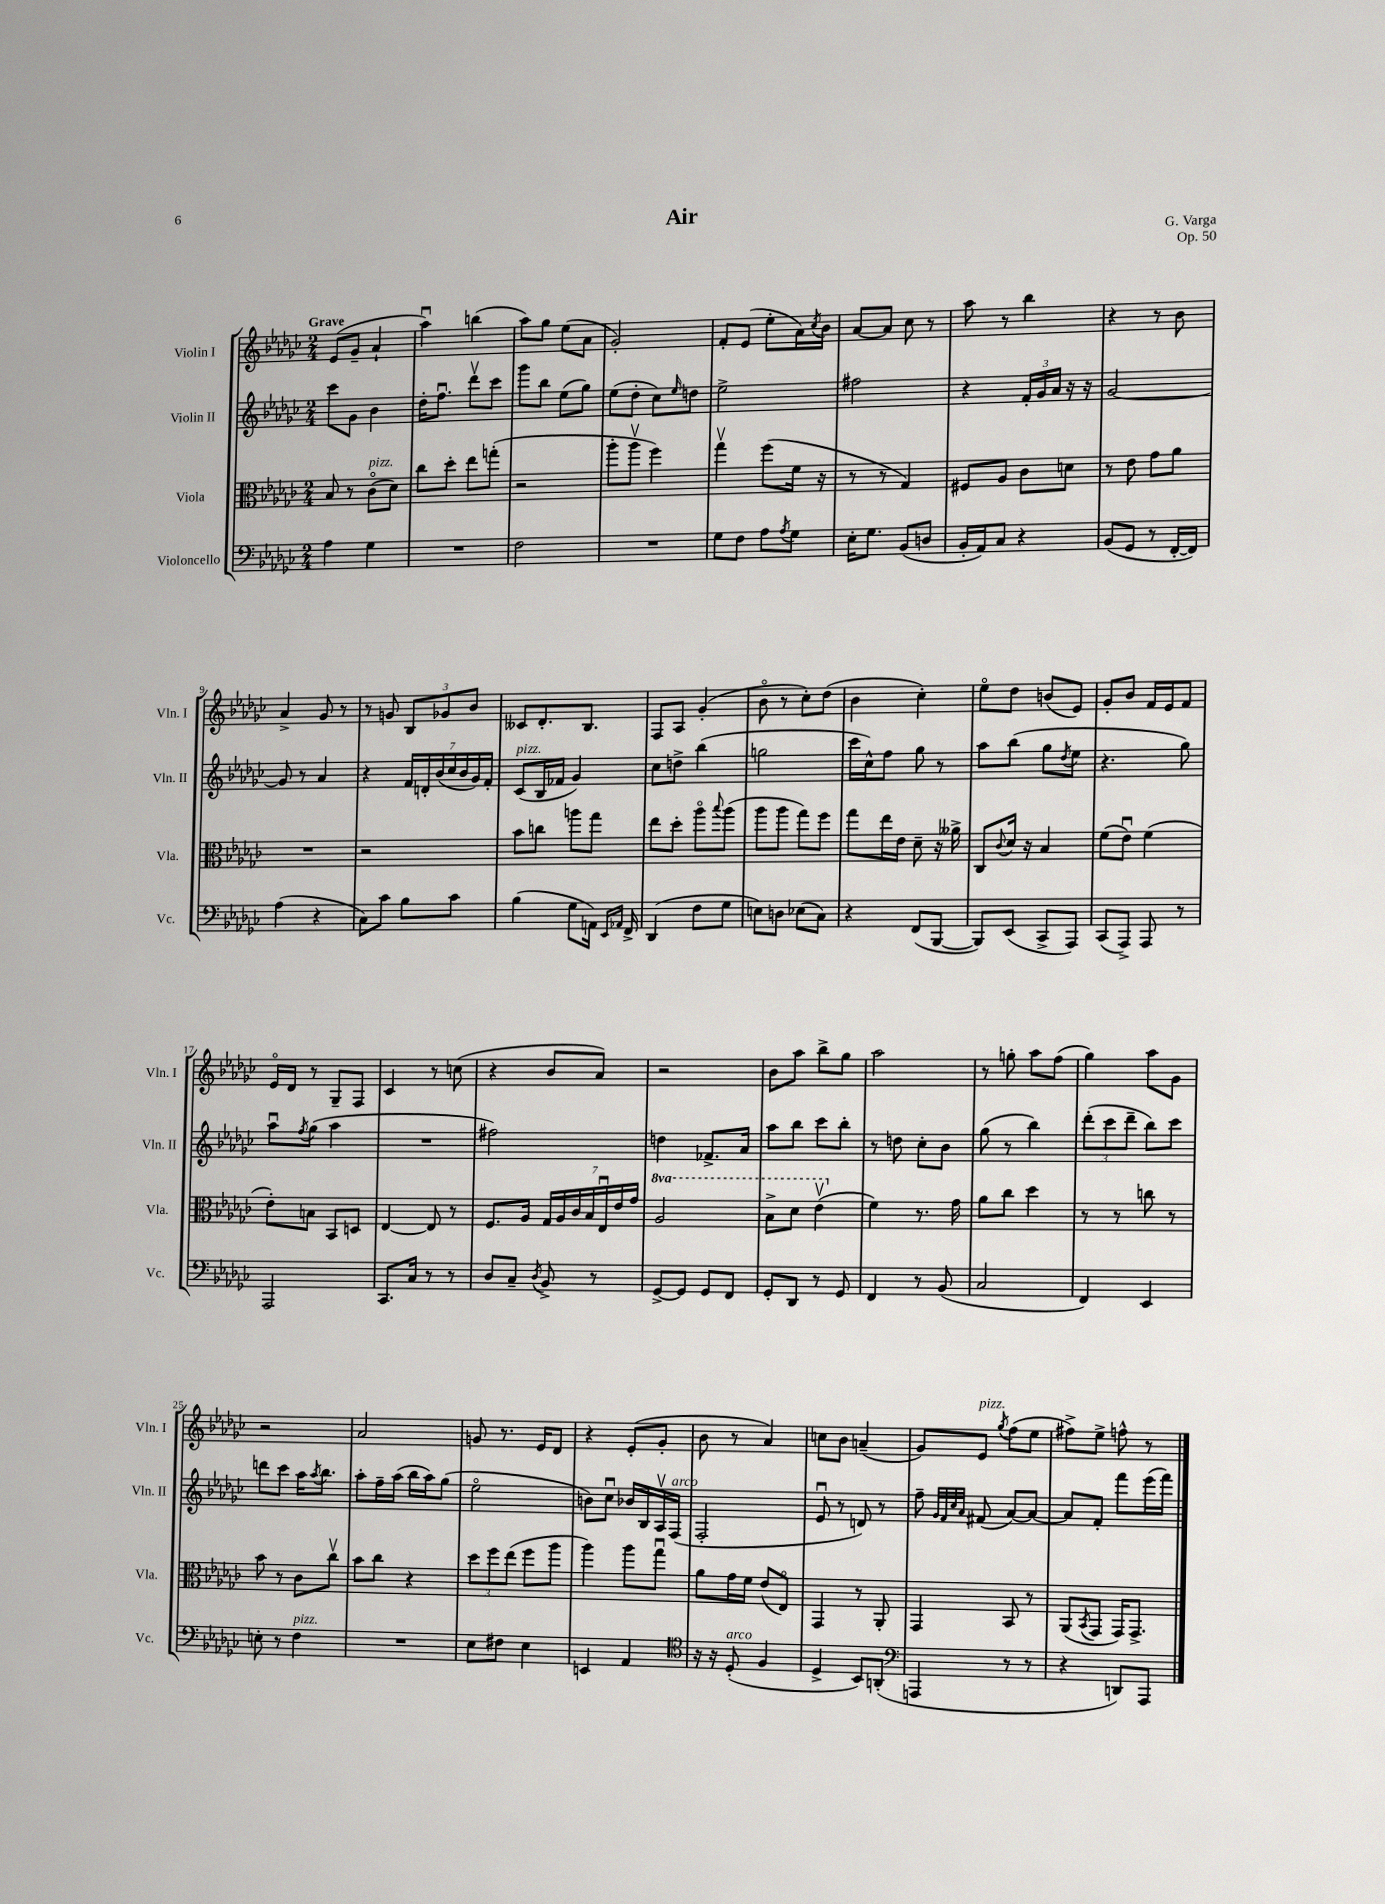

**kern	**kern	**kern	**kern
*staff4	*staff3	*staff2	*staff1
*clefF4	*clefC3	*clefG2	*clefG2
*k[b-e-a-d-g-c-]	*k[b-e-a-d-g-c-]	*k[b-e-a-d-g-c-]	*k[b-e-a-d-g-c-]
*M2/4	*M2/4	*M2/4	*M2/4
4A-	8B-	8ccc-	(8e-
.	8r	8g-	8g-~
4G-	(8c-o	4b-	4a-`
.	8d-)	.	.
=	=	=	=
2r	8cc-	16dd-'	4aa-u)
.	.	8.ffu	.
.	8dd-'	.	.
.	8ee-	8ddd-v	(4bb
.	(8gg'	8ccc-	.
=	=	=	=
2F	2r	8ggg-	8aa-)
.	.	8bb-	8gg-
.	.	(8ee-	(8ee-
.	.	8gg-)	8a-
=	=	=	=
2r	8aa-'	(8ee-	2g-')
.	8aa-v	8dd-'	.
.	4ff)	8cc-)	.
.	.	16qqee-	.
.	.	8dd	.
=	=	=	=
8G-	4gg-v	2ee-^	8f'
8F	.	.	(8e-
8A-	(8ff	.	8ee-'
8qA-	.	.	.
8G-	16f	.	16a-)
.	.	.	8qcc-
.	16r	.	16b-
=	=	=	=
16E-'	8r	2ff#	[8a-
8.G-	.	.	.
.	8r	.	8a-]
(8BB-	4G-)	.	8cc-
8D	.	.	8r
=	=	=	=
16BB-'	8F#	4r	8aa-
16AA-)	.	.	.
8C-	8A-	.	8r
4r	8c-	24f'	4bb-
.	.	24g-	.
.	.	24a-	.
.	8d	16r	.
.	.	16r	.
=	=	=	=
(8BB-	8r	[2g-	4r
8GG-	8e-	.	.
8r	8g-	.	8r
[16FF'	8a-	.	8b-
16FF])	.	.	.
=	=	=	=
(4A-	2r	8g-]	4a-^
.	.	8r	.
4r	.	4a-	8g-
.	.	.	8r
=	=	=	=
8C-)	2r	4r	8r
8c-	.	.	8g
8B-	.	28f	12B-
.	.	28d'	.
.	.	(28b-	.
.	.	.	12g-
.	.	28cc-	.
8c-	.	.	.
.	.	28b-	.
.	.	.	12b-
.	.	28g-)	.
.	.	28f'	.
=	=	=	=
(4B-	8b-	(8c-	8c--
.	8cc	16B-	8.d-'
.	.	16f-	.
8G-	8aa	4g-)	.
.	.	.	8.B-
16AA)	8gg-	.	.
16qqEE-	.	.	.
16qqAA-	.	.	.
16FF^	.	.	.
=	=	=	=
(4DD-	8ee-	8cc-	8F
.	8dd-'	8dd^	8A-
8F	8aa-o	(4bb-	(4g-'
.	8qqbb-	.	.
8G-	(8aa-	.	.
=	=	=	=
8E)	8aa-	2gg	8b-o
8D	8aa-	.	8r
(8E-	8gg-)	.	8cc-')
8C-)	8ff	.	(8dd-
=	=	=	=
4r	8gg-	16ccc-	4b-
.	.	16cc-^^)	.
.	16ee-	8ff	.
.	16e-	.	.
(8FF	8d-~	8gg-	4cc-')
[8BBB-	16r	8r	.
.	16a--^	.	.
=	=	=	=
8BBB-])	8C-	8aa-	8ee-o
.	8qqc-	.	.
(8EE-	16d-	(8bb-	8dd-
.	16r	.	.
8CC-^	4B-	8gg-	(8b
.	.	8qdd-	.
8AAA-)	.	8ee-	8e-)
=	=	=	=
(8CC-	(8f	4.r	8g-'
8AAA-^)	8e-u)	.	8b-
8AAA-	(4f	.	16f
.	.	.	16e-
8r	.	8gg-)	8f
=	=	=	=
2AAA-	8e-')	8aa-u	16e-o
.	.	.	16d-
.	.	8qff	.
.	8B	(8gg-	8r
.	8BB-	4aa-	8G-~
.	8D	.	8F
=	=	=	=
8.CC-	[4E-	2r	4c-
16C-	.	.	.
8r	8E-]	.	8r
8r	8r	.	(8cc
=	=	=	=
8D-	8.F	2ff#)	4r
8C-~	.	.	.
.	16A-	.	.
8qD-	.	.	.
8BB-^	28G-	.	8b-
.	28A-	.	.
.	28c-	.	.
.	28B-	.	.
8r	.	.	8a-)
.	28E-u	.	.
.	28e-	.	.
.	28g-	.	.
=	=	=	=
[8GG-^	2a-	4dd	2r
8GG-]	.	.	.
8GG-	.	8.f-^	.
8FF	.	.	.
.	.	16a-	.
=	=	=	=
8GG-'	8b-^	8aa-	8b-
8DD-	8dd-	8bb-	8aa-
8r	(4ee-v	8ccc-	8bb-^
8GG-	.	8bb-'	8gg-
=	=	=	=
4FF	4f)	8r	2aa-
.	.	8dd	.
8r	8.r	8cc-'	.
(8BB-	.	8b-	.
.	16g-	.	.
=	=	=	=
2C-	8a-	(8gg-	8r
.	8cc-	8r	8gg'
.	4dd-	4bb-)	8aa-
.	.	.	(8ff
=	=	=	=
4FF)	8r	(12ddd-'	4gg-)
.	.	12ccc-	.
.	8r	.	.
.	.	12ddd-~	.
4EE-	8cc	8bb-)	8aa-
.	8r	8ccc-	8g-
=	=	=	=
8E'	8b-	8ddd	2r
8r	8r	8ccc-	.
4F	8c-	16aa-	.
.	.	8qaa-	.
.	.	8.bb-	.
.	8cc-v	.	.
=	=	=	=
2r	8b-	8aa-'	2a-
.	8cc-	16ff~	.
.	.	(16aa-	.
.	4r	16bb-	.
.	.	16aa-)	.
.	.	(8gg-	.
=	=	=	=
8E-	12dd-	2ee-o	8g
.	12ff	.	.
8F#	.	.	8.r
.	(12ee-	.	.
4E-	8ff	.	.
.	.	.	16e-
.	8aa-	.	8d-
=	=	=	=
4EE	4aa-)	8b)	4r
.	.	8cc-u	.
4AA-	8aa-	16b-	(8e-'
.	.	16B-	.
.	8gg-u	16A-v	8g-'
.	.	(16F	.
=	=	=	=
*clefC4	*	*	*
16r	8a-	2F'	8b-
16r	.	.	.
(8D-'	16g-	.	8r
.	16f	.	.
4F	(8e-	.	4a-)
.	8E-o)	.	.
=	=	=	=
4D-^	4GG-	8e-u	8cc
.	.	8r	8b-
8BB-)	8r	8d)	(4a~
(8AA'	8AA-'	8r	.
=	=	=	=
*clefF4	*	*	*
4AAA	4GG-	8ff~	8g-)
.	.	32qqg-	.
.	.	32qqf	.
.	.	32qqcc-	.
.	.	32qqa-	.
.	.	(8f#	8e-
.	.	.	8qgg-
8r	8BB-	[8a-)	(8ff
8r	8r	8a-_	8ee-
=	=	=	=
4r	(8AA-	8a-]	8ff#^)
.	8qBB-	.	.
.	8GG-	8f'	8ee-^
8DD)	16GG-)	8fff	8ff^^
.	8.GG-^	.	.
8AAA-	.	(16eee-	8r
.	.	16fff)	.
==	==	==	==
*-	*-	*-	*-
